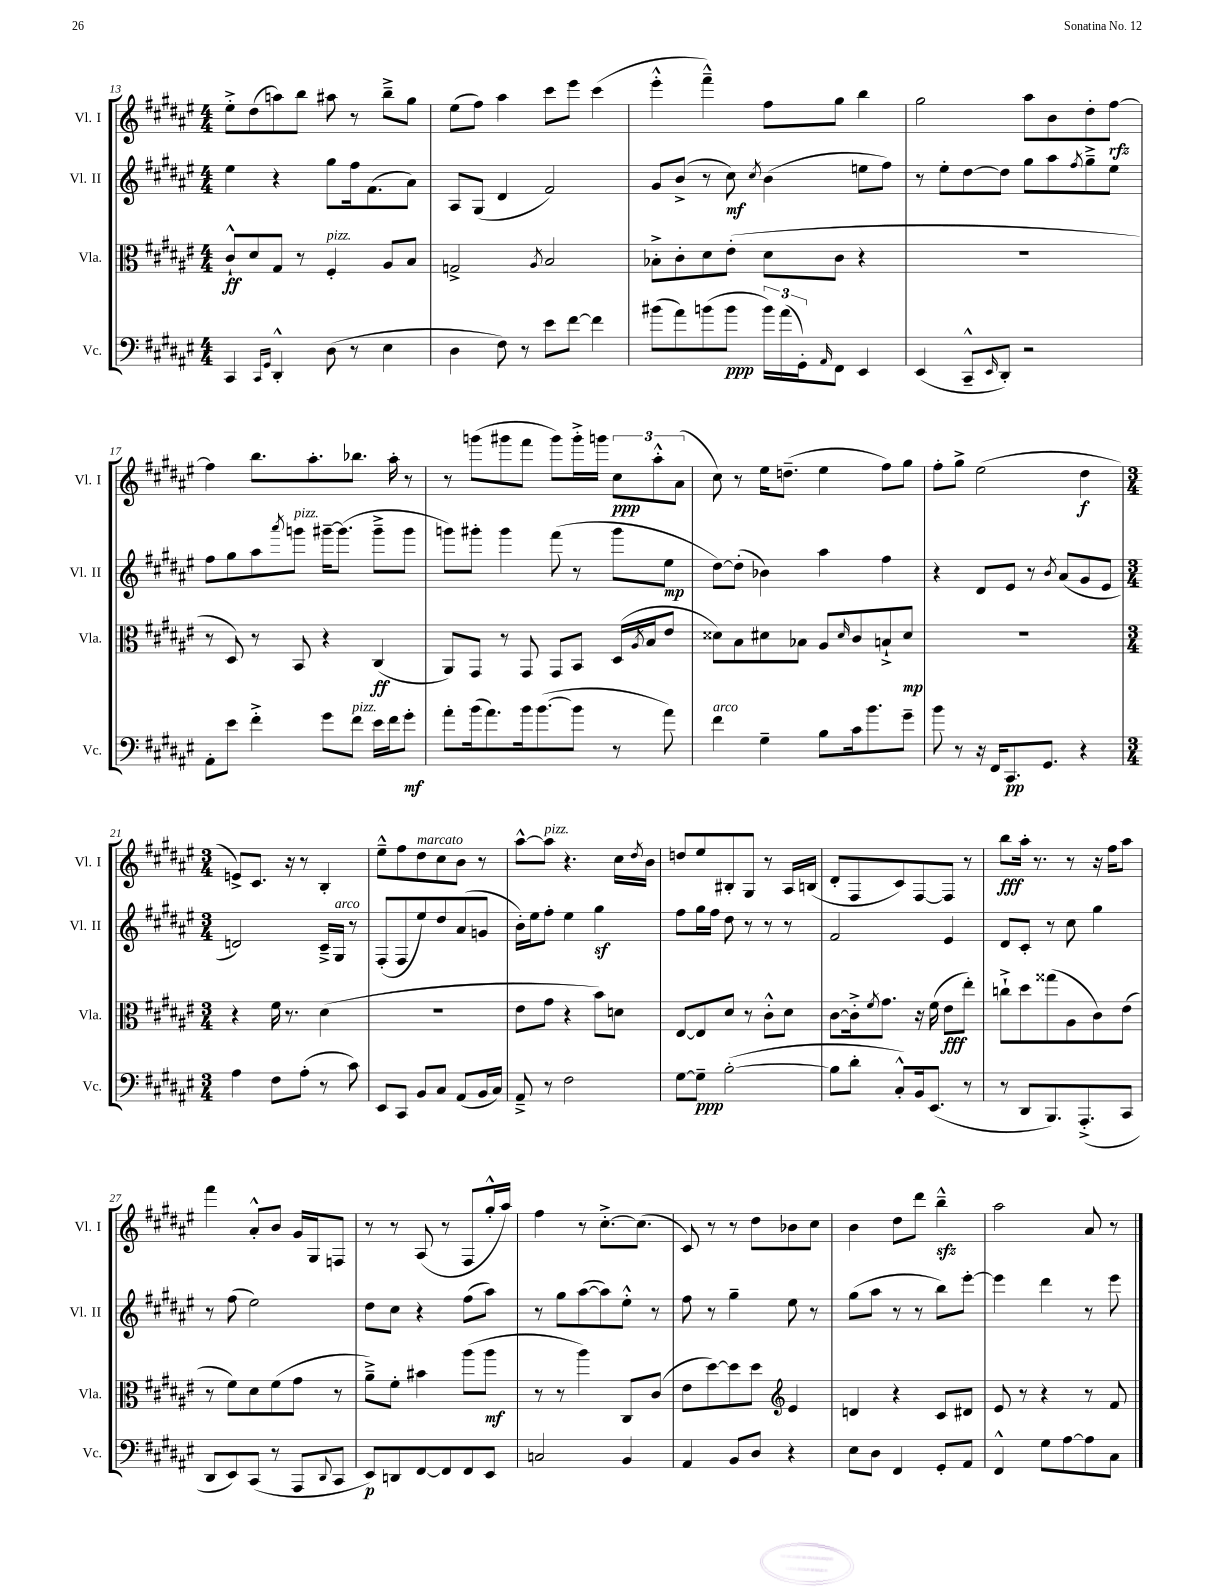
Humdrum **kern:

**kern	**dynam	**kern	**dynam	**kern	**dynam	**kern	**dynam
*part4	*part4	*part3	*part3	*part2	*part2	*part1	*part1
*staff4	*staff4	*staff3	*staff3	*staff2	*staff2	*staff1	*staff1
*I"Vc.	*	*I"Vla.	*	*I"Vl. II	*	*I"Vl. I	*
*I'Vc.	*	*I'Vla.	*	*I'Vl. II	*	*I'Vl. I	*
*clefF4	*	*clefC3	*	*clefG2	*	*clefG2	*
*k[f#c#g#d#a#e#]	*	*k[f#c#g#d#a#e#]	*	*k[f#c#g#d#a#e#]	*	*k[f#c#g#d#a#e#]	*
*M4/4	*	*M4/4	*	*M4/4	*	*M4/4	*
=13	=13	=13	=13	=13	=13	=13	=13
4CC#/	.	8c#`^^/L	ff	4ee#\	.	8ee#'^\L	.
.	.	8d#/	.	.	.	(8dd#\	.
16qqCC#/LL	.	.	.	.	.	.	.
16qqGG#/JJ	.	.	.	.	.	.	.
4DD#'^^/	.	8G#/J	.	4r	.	8aan\)	.
.	.	8r	.	.	.	8bb\J	.
!	!	!LO:TX:a:i:t=pizz.	!	!	!	!	!
(8D#\	.	4F#'/	.	8gg#\L	.	8aa#X\	.
8r	.	.	.	16ff#\k	.	8r	.
.	.	.	.	(8.f#\	.	.	.
4E#\	.	8A#/L	.	.	.	8bb~^\L	.
.	.	8B/J	.	8a#\J)	.	8gg#\J	.
=14	=14	=14	=14	=14	=14	=14	=14
4D#\	.	2Gn^/	.	8A#/L	.	(8ee#\L	.
.	.	.	.	(8G#/J	.	8ff#\J)	.
8F#\)	.	.	.	4d#/	.	4aa#\	.
8r	.	.	.	.	.	.	.
.	.	8qA#/	.	.	.	.	.
8e#\L	.	2B/	.	2f#/)	.	8ccc#\L	.
[8f#\J	.	.	.	.	.	8eee#\J	.
4f#\]	.	.	.	.	.	(4ccc#\	.
=15	=15	=15	=15	=15	=15	=15	=15
(8b#X\L	.	8B-X'^\L	.	8g#/L	.	4eee#'^^\	.
8a#\)	.	8c#'\	.	(8b^/J	.	.	.
(8bn\	.	8d#\	.	8r	.	4fff#~^^\)	.
8b\J	ppp	(8e#'\J	.	8cc#\)	mf	.	.
.	.	.	.	8qcc#/	.	.	.
24b\LL)	.	8d#\L	.	(4b\	.	8ff#\L	.
(24a#\	.	.	.	.	.	.	.
24GG#'\J)	.	.	.	.	.	.	.
16qqAA#/	.	.	.	.	.	.	.
8FF#\J	.	8c#\J	.	.	.	8gg#\J	.
4EE#/	.	4r	.	8een\L	.	4bb\	.
.	.	.	.	8ff#\J)	.	.	.
=16	=16	=16	=16	=16	=16	=16	=16
(4EE#/	.	1r	.	8r	.	2gg#\	.
.	.	.	.	8ee#'\L	.	.	.
8CC#~^^/L	.	.	.	[8dd#\	.	.	.
16qqEE#/	.	.	.	.	.	.	.
8DD#'/J)	.	.	.	8dd#\J]	.	.	.
2r	.	.	.	8gg#\L	.	8aa#\L	.
.	.	.	.	8aa#\	.	8b\	.
.	.	.	.	8qff#/	.	.	.
.	.	.	.	8gg#~^\	.	8dd#'\	.
.	.	.	.	8ee#\J	.	[8ff#\J	rfz
!!LO:LB:g=z
=17	=17	=17	=17	=17	=17	=17	=17
8AA#'\L	.	8r	.	8ff#\L	.	4ff#\]	.
8e#\J	.	8D#/)	.	8gg#\	.	.	.
4f#'^\	.	8r	.	8aa#\	.	8.bb\L	.
.	.	.	.	8qaaa#/	.	.	.
!	!	!	!	!LO:TX:a:i:t=pizz.	!	!	!
.	.	8BB/	.	8gggn\J	.	.	.
.	.	.	.	.	.	8.aa#'\	.
8g#\L	.	4r	.	[16ggg#X~\KL	.	.	.
.	.	.	.	(8.ggg#\J]	.	.	.
!LO:TX:a:i:t=pizz.	!	!	!	!	!	!	!
8f#\J	.	.	.	.	.	8.bb-X\J	.
16e#\LL	.	(4C#/	ff	8ggg#~^\L	.	.	.
16f#\J	.	.	.	.	.	16aa#'\	.
8g#'\J	mf	.	.	8ggg#\J	.	8r	.
=18	=18	=18	=18	=18	=18	=18	=18
8a#'\L	.	8AA#/L)	.	8gggn\L)	.	8r	.
(16b\k	.	8GG#/J	.	8ggg#X'\J	.	(8gggn\L	.
8.a#\)	.	.	.	.	.	.	.
.	.	8r	.	4ggg#\	.	8ggg#X\	.
16b\k	.	8GG#/	.	.	.	8fff#\J	.
([8.b\	.	.	.	.	.	.	.
.	.	8GG#/L	.	(8fff#\	.	8ggg#\L)	.
8b\J]	.	8BB/J	.	8r	.	16ggg#'^\L	.
.	.	.	.	.	.	16gggn\JJ	.
8r	.	(16D#/LL	.	8ggg#\L	.	12cc#\L	ppp
.	.	8qA#/	.	.	.	.	.
.	.	16B/J	.	.	.	.	.
.	.	.	.	.	.	12aa#'^^\	.
8a#\)	.	8e#/J	.	8ee#\J	mp	.	.
.	.	.	.	.	.	(12a#\J	.
=19	=19	=19	=19	=19	=19	=19	=19
!LO:TX:a:i:t=arco	!	!	!	!	!	!	!
4f#\	.	8d##X\L)	.	[8dd#\L)	.	8cc#\)	.
.	.	8B\	.	(8dd#'\J]	.	8r	.
4G#~\	.	8d#X\	.	4b-X\)	.	16ee#\KL	.
.	.	.	.	.	.	(8.ddn~\J	.
.	.	8B-X\J	.	.	.	.	.
8B\L	.	8A#/L	.	4aa#\	.	4ee#\	.
.	.	16qqd#/	.	.	.	.	.
16c#\k	.	8c#/	.	.	.	.	.
8.b\	.	.	.	.	.	.	.
.	.	8Bn`^/	.	4ff#\	.	8ff#\L)	.
8g#~\J	.	8d#/J	mp	.	.	8gg#\J	.
=20	=20	=20	=20	=20	=20	=20	=20
8b\	.	1r	.	4r	.	8ff#'\L	.
8r	.	.	.	.	.	8gg#^\J	.
16r	.	.	.	8d#/L	.	(2ee#\	.
16FF#/KL	.	.	.	.	.	.	.
8.CC#/	pp	.	.	8e#/J	.	.	.
.	.	.	.	8r	.	.	.
8.GG#/J	.	.	.	.	.	.	.
.	.	.	.	8qb/	.	.	.
.	.	.	.	(8a#/L	.	.	.
4r	.	.	.	8g#/	.	4dd#\	f
.	.	.	.	8e#/J	.	.	.
!!LO:LB:g=z
=21	=21	=21	=21	=21	=21	=21	=21
*M3/4	*	*M3/4	*	*M3/4	*	*M3/4	*
4A#\	.	4r	.	2dn/)	.	8en^/L)	.
.	.	.	.	.	.	8.c#/J	.
8F#\L	.	16f#\	.	.	.	.	.
.	.	8.r	.	.	.	16r	.
(8A#'\J	.	.	.	.	.	8r	.
8r	.	(4d#\	.	16c#~^/LL	.	4B'/	.
!	!	!	!	!LO:TX:a:i:t=arco	!	!	!
.	.	.	.	16G#/JJ	.	.	.
8c#\)	.	.	.	8r	.	.	.
=22	=22	=22	=22	=22	=22	=22	=22
8EE#/L	.	2.r	.	(8F#'/L	.	8ee#~^^\L	.
8CC#/J	.	.	.	8F#/	.	8ff#\	.
!	!	!	!	!	!	!LO:TX:a:i:t=marcato	!
8BB/L	.	.	.	8ee#/)	.	8dd#\	.
8C#/J	.	.	.	8dd#/	.	8cc#\	.
(8AA#/L	.	.	.	(8a#/	.	8b\J	.
16BB/L	.	.	.	8gn/J	.	8r	.
16C#/JJ)	.	.	.	.	.	.	.
=23	=23	=23	=23	=23	=23	=23	=23
8AA#~^/	.	8e#\L	.	16b'\LL)	.	[8aa#^^\L	.
.	.	.	.	16ee#\J	.	.	.
!	!	!	!	!	!	!LO:TX:a:i:t=pizz.	!
8r	.	8g#\J	.	8ff#'\J	.	8aa#\J]	.
2F#\	.	4r	.	4ee#\	.	4.r	.
.	.	8b\L)	.	4gg#z\	.	.	.
.	.	8dn\J	.	.	.	16cc#\LL	.
.	.	.	.	.	.	8qdd#/	.
.	.	.	.	.	.	16b\JJ	.
=24	=24	=24	=24	=24	=24	=24	=24
[8G#\L	.	[8E#/L	.	8ff#\L	.	8ddn/L	.
8G#~\J]	ppp	8E#/]	.	16gg#\L	.	8ee#/	.
.	.	.	.	16ff#\JJ	.	.	.
([2B'\	.	8d#/J	.	8dd#\	.	8B#X'/	.
.	.	8r	.	8r	.	8G#/J	.
.	.	8c#'^^\L	.	8r	.	8r	.
.	.	8d#\J	.	8r	.	16A#/LL	.
.	.	.	.	.	.	(16Bn/JJ	.
=25	=25	=25	=25	=25	=25	=25	=25
8B\L]	.	[8c#\L	.	2f#/	.	8d#'/L	.
8d#'\J	.	16c#'^\k]	.	.	.	8F#/	.
.	.	8qf#/	.	.	.	.	.
.	.	8.g#\J	.	.	.	.	.
8C#'^^/L)	.	.	.	.	.	8c#/)	.
16BB/k	.	16r	.	.	.	[8F#/	.
(8.EE#/J	.	(16f#\	.	.	.	.	.
.	.	8e#\L	fff	4e#/	.	8F#/J]	.
8r	.	8ee#'\J)	.	.	.	8r	.
=26	=26	=26	=26	=26	=26	=26	=26
8r	.	8ccn`^\L	.	8d#/L	.	8bb\L	fff
8DD#/L	.	8dd#\	.	8c#'/J	.	16aa#'\Jk	.
.	.	.	.	.	.	8.r	.
8.BBB/)	.	(8gg##X\	.	8r	.	.	.
.	.	8A#\	.	8cc#\	.	8r	.
(8.AAA#'^/	.	.	.	.	.	.	.
.	.	8c#\)	.	4gg#\	.	16r	.
.	.	.	.	.	.	16ff#\KL	.
8CC#/J	.	(8e#\J	.	.	.	8aa#\J	.
!!LO:LB:g=z
=27	=27	=27	=27	=27	=27	=27	=27
8DD#/L	.	8r	.	8r	.	4fff#\	.
8EE#/)	.	8f#\L)	.	(8ff#\	.	.	.
(8CC#/J	.	8d#\	.	2ee#\)	.	8a#'^^/L	.
8r	.	(8f#\	.	.	.	8b/J	.
8AAA#/L	.	8g#\J	.	.	.	16g#/LL	.
.	.	.	.	.	.	16G#/J	.
8qqDD#/	.	.	.	.	.	.	.
8CC#/J	.	8r	.	.	.	8Fn/J	.
=28	=28	=28	=28	=28	=28	=28	=28
8EE#/L)	p	8a#~^\L)	.	8dd#\L	.	8r	.
8DDn/	.	8f#'\J	.	8cc#\J	.	8r	.
[8FF#/	.	4b#X\	.	4r	.	(8A#/	.
8FF#/]	.	.	.	.	.	8r	.
8FF#/	.	(8aa#\L	.	(8ff#\L	.	8F#/L	.
8EE#/J	.	8aa#\J	mf	8aa#\J)	.	16gg#'^^/L	.
.	.	.	.	.	.	16aa#/JJ)	.
=29	=29	=29	=29	=29	=29	=29	=29
2Cn/	.	8r	.	8r	.	4ff#\	.
.	.	8r	.	8gg#\L	.	.	.
.	.	4aa#\)	.	([8aa#\	.	8r	.
.	.	.	.	8aa#\])	.	[8.cc#'^\L	.
4BB/	.	8C#/L	.	8ee#'^^\J	.	.	.
.	.	.	.	.	.	(8.cc#\J]	.
.	.	(8c#/J	.	8r	.	.	.
=30	=30	=30	=30	=30	=30	=30	=30
4AA#/	.	8e#\L	.	8ff#\	.	8c#/)	.
.	.	[8dd#\)	.	8r	.	8r	.
8BB/L	.	8dd#\]	.	4gg#~\	.	8r	.
8D#/J	.	8dd#\J	.	.	.	8dd#\L	.
*	*	*clefG2	*	*	*	*	*
4r	.	4e#/	.	8ee#\	.	8b-X\	.
.	.	.	.	8r	.	8cc#\J	.
=31	=31	=31	=31	=31	=31	=31	=31
8E#\L	.	4dn/	.	(8gg#\L	.	4b\	.
8D#\J	.	.	.	8aa#\J	.	.	.
4FF#/	.	4r	.	8r	.	8dd#\L	.
.	.	.	.	8r	.	8ddd#\J	.
8GG#'/L	.	8c#/L	.	8bb\L)	.	4bbzz~^^\	.
8AA#/J	.	8d#X/J	.	[8eee#'\J	.	.	.
=32	=32	=32	=32	=32	=32	=32	=32
4FF#^^/	.	8e#/	.	4eee#\]	.	2aa#\	.
.	.	8r	.	.	.	.	.
8G#\L	.	4r	.	4ddd#\	.	.	.
[8A#\	.	.	.	.	.	.	.
8A#\]	.	8r	.	8r	.	8a#/	.
8C#\J	.	8f#/	.	8eee#\	.	8r	.
==	==	==	==	==	==	==	==
*-	*-	*-	*-	*-	*-	*-	*-
